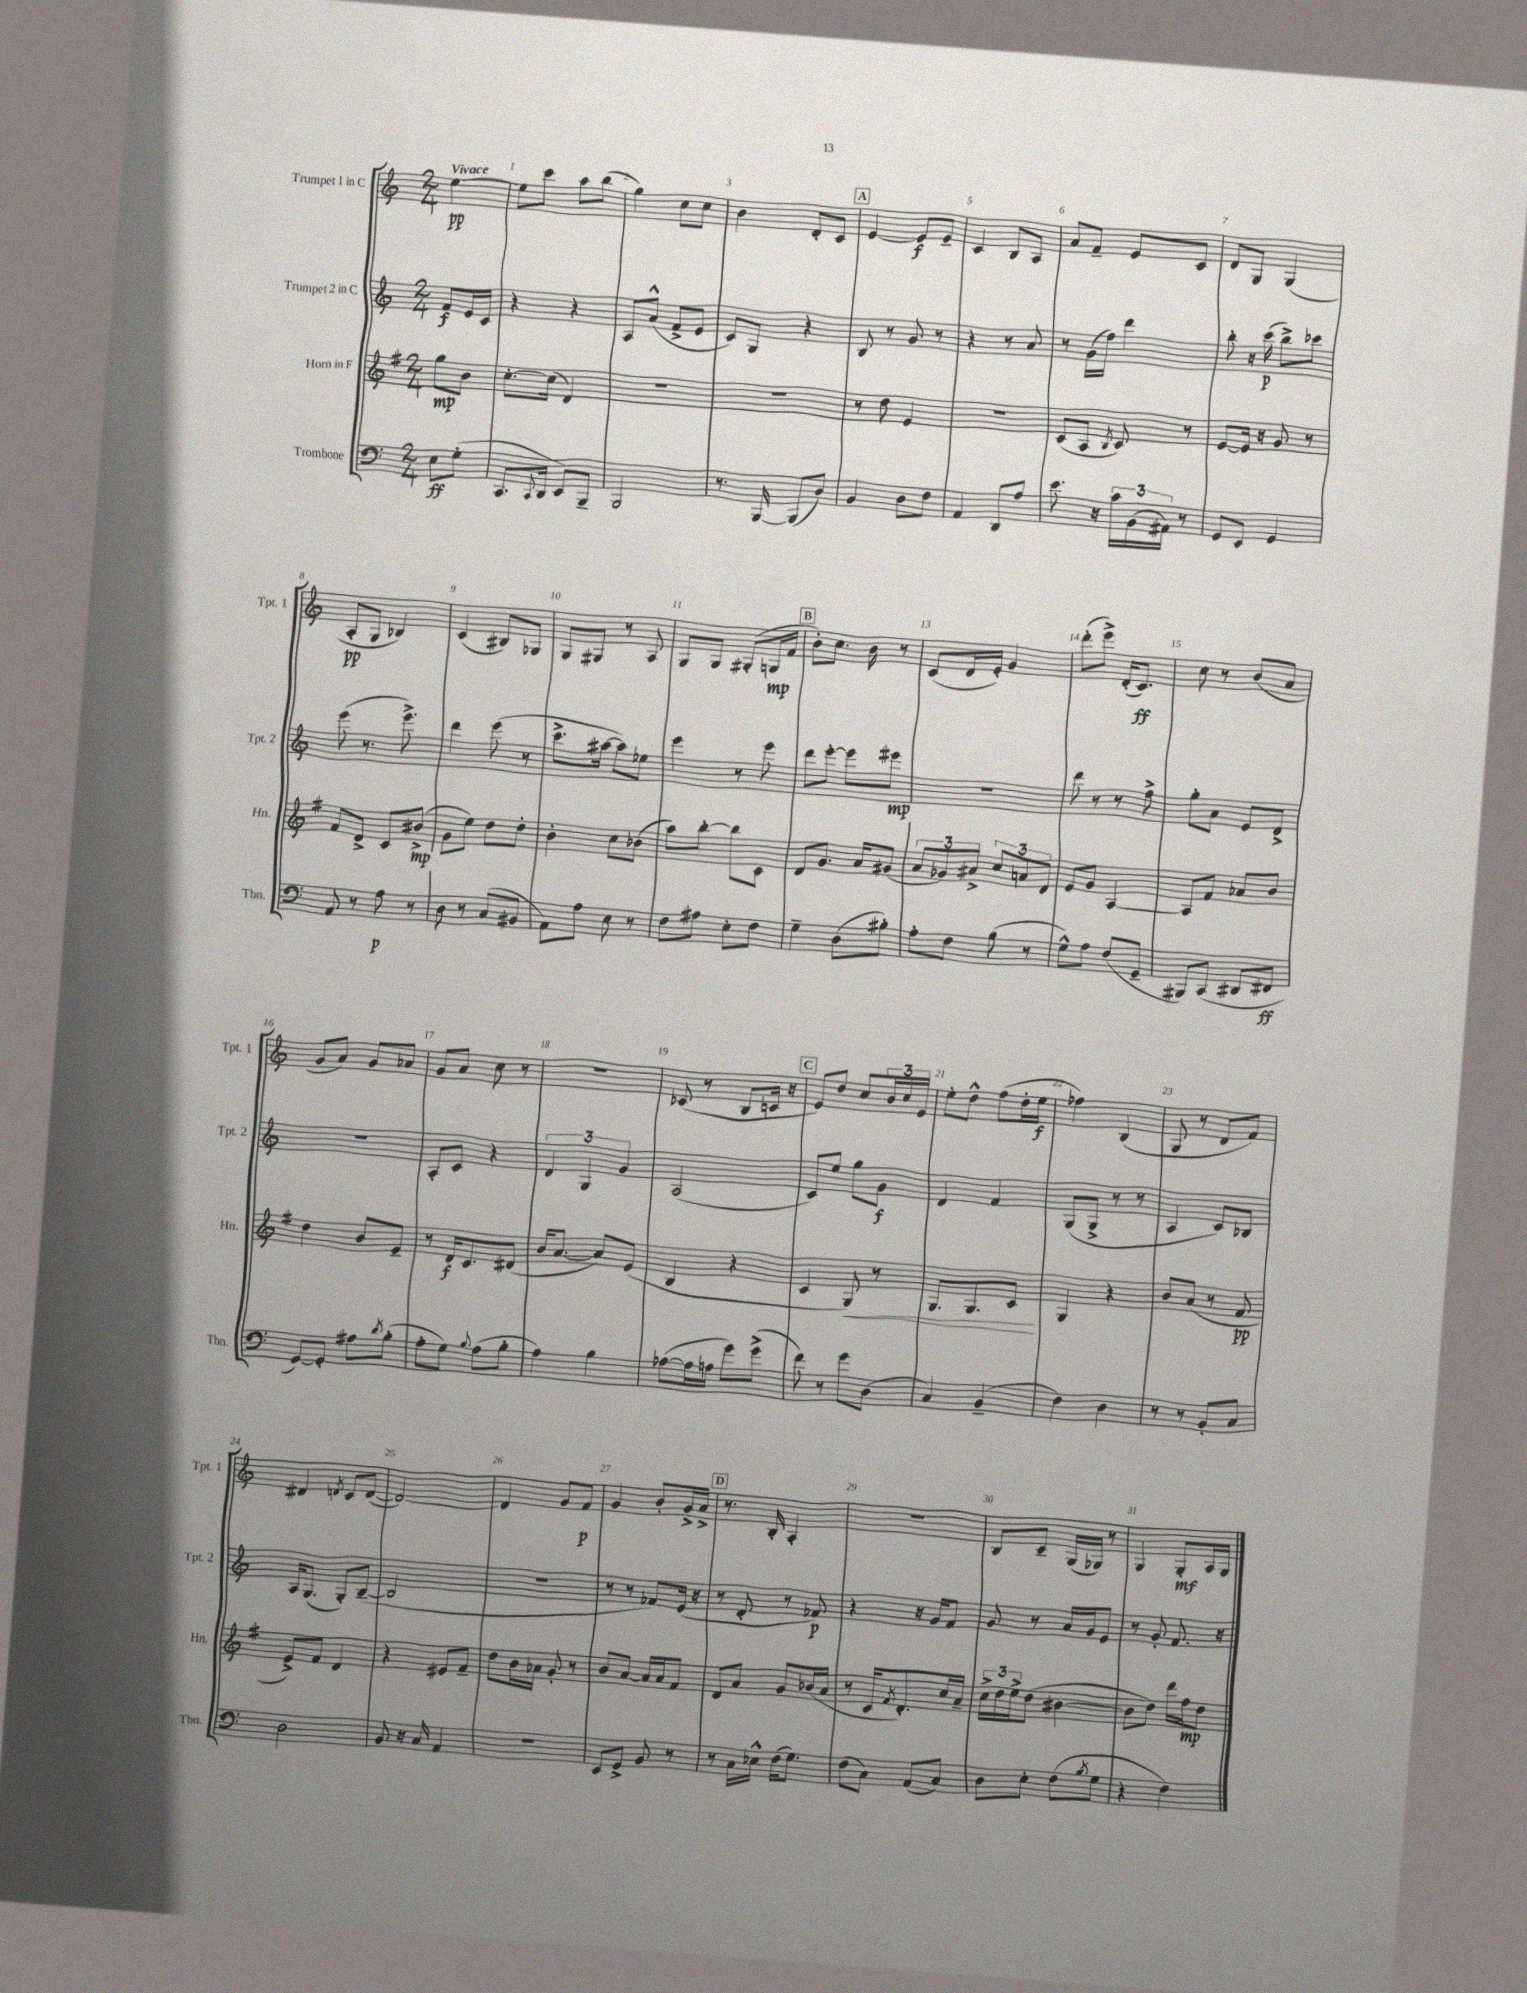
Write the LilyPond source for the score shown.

<<
\new StaffGroup <<
\new Staff = "s0" \with { instrumentName = "Trumpet 1 in C" shortInstrumentName = "Tpt. 1" } {
    \clef treble \key c \major \numericTimeSignature \time 2/4 \partial 4 \tempo "Vivace"
    e''4~\pp |
    e''8 c'''8 a''8 b''8( |
    g''4) c''8 c''8 |
    b'4 d'8-. c'8 |
    \mark \markup { \box "A" } e'4~ e'8\f e'8-- |
    c'4 b8 a8 |
    a'8 f'8-- e'8 c'8 |
    d'8 g8 g4( |
    a8-.\pp g8 bes4) |
    c'4( bis8) ges8 |
    g8 gis8 r8 a8 |
    g8 g8 gis8-.( g16\mp f'16 |
    \mark \markup { \box "B" } b'8-.) c''8. b'16 r8 |
    c'8( d'16 e'16-.) g'4 |
    d'''8-.( e'''8->) d'16-.( c'8.\ff) |
    c''8 r8 b'8( a'8 |
    g'8 a'8) g'8 aes'8 |
    g'8 a'8 c''8 r8 |
    R2 |
    ces'8( r8 b8 c'16 r16 |
    \mark \markup { \box "C" } e'8) d''8 c''8 \tuplet 3/2 { b'16 c''16 e'16 } |
    e''8-. d''8-^ f''8( d''16-. e''16\f |
    fes''4) b4( |
    g8 r8 d'8 f'8) |
    dis'4 \acciaccatura { d'8 } c'8 d'8~( |
    d'2~) |
    d'4 g'8 f'8\p |
    g'4 b'8-. g'16-> a'16-> |
    \mark \markup { \box "D" } r8. b16-. a4-. |
    R2 |
    b8 c'8-- g16( ges16) r8 |
    g4 g8-.\mf a16 g16 \bar "|." |
}
\new Staff = "s1" \with { instrumentName = "Trumpet 2 in C" shortInstrumentName = "Tpt. 2" } {
    \clef treble \key c \major \numericTimeSignature \time 2/4 \partial 4
    f'8\f e'16 c'16 |
    r4 r4 |
    a8 a'8-^( f'8-> e'8 |
    c'8) g8 r4 |
    \mark \markup { \box "A" } b8 r8 g'8 r8 |
    r4 r8 a'8 |
    r8 g'16( f''16) d'''4 |
    b''8-. r16 c'''16\p( b''8->) ces'''8 |
    e'''8( r8. e'''8.->) |
    d'''4 e'''8( r8 |
    c'''8.-> ais''16~ ais''8) ees''8 |
    e'''4 r8 e'''8 |
    \mark \markup { \box "B" } d'''8 e'''8~-. e'''8 eis'''8\mp |
    R2 |
    d'''8 r8 r8 f''8-> |
    g''8-. a'8 e'8 d'8-> |
    R2 |
    a8-. c'8 r4 |
    \tuplet 3/2 { d'4 g4 g'4 } |
    a2( |
    \mark \markup { \box "C" } c'8) e''8 g''8 g'8\f |
    d'4 f'4 |
    g8( g8-> r8 r8 |
    a4 c'8) bes8 |
    a16 g8.( g8-.) b8~--( |
    b2 |
    R2 |
    r8 r8 fes'8) e'16( r16 |
    \mark \markup { \box "D" } r8 d'8-. r8 fes'8\p) |
    r4 r16 g'16 f'8 |
    g'8 r8 a'16 g'16 e'8 |
    r8 g'8-. f'8. r16 \bar "|." |
}
\new Staff = "s2" \with { instrumentName = "Horn in F" shortInstrumentName = "Hn." } {
    \clef treble \key g \major \numericTimeSignature \time 2/4 \partial 4
    g''8\mp b'8 |
    c''8.~-. c''16( d'4) |
    R2 |
    r2 |
    \mark \markup { \box "A" } r8 d''8 e'4 |
    R2 |
    c'8( a8 \acciaccatura { b8 } c'8) r8 |
    e'8~ e'16 r16 g'8 r8 |
    fis'8 d'8-> c'8 bis'8->\mp( |
    g'8 e''8) d''8 d''8-. |
    b'4-. c''8 bes'8( |
    a''8) b''8~-. b''8 c'8 |
    \mark \markup { \box "B" } d'8 g'8. a'16 gis'8( |
    \tuplet 3/2 { a'8 ges'8) ais'8-> } \tuplet 3/2 { c''8 a'8 d'8 } |
    e'8 g'8 a4~ |
    a8 fis'8 aes'8 b'8 |
    d''4 b'8 e'8-- |
    r8 d'16\f c'8. dis'8( |
    b'16 a'8.~ a'8) e'8( |
    b4 r4 |
    \mark \markup { \box "C" } c'4 g8\<) r8 |
    g8. g8. c'8\! |
    g4 r4 |
    b'8 a'8( r8 fis'8\pp |
    e'8->) fis'8 d'4 |
    r4 eis'8 fis'8-- |
    d''8 b'16 aes'16 g'8-. r8 |
    b'8 a'8~ a'16 a'16 fis'8 |
    \mark \markup { \box "D" } d'8 a'8 g'8 bes'16( a'16 |
    r8 c'16 \acciaccatura { fis'8 } d'8.-.) c''16 a'16-- |
    \tuplet 3/2 { c''16-> d''16 e''16-> } d''8( bis'4~ |
    bis'8 d''8) d'''16 fis''16\mp d''8 \bar "|." |
}
\new Staff = "s3" \with { instrumentName = "Trombone" shortInstrumentName = "Tbn." } {
    \clef bass \key c \major \numericTimeSignature \time 2/4 \partial 4
    e8\ff g8-.( |
    c,8. \appoggiatura { c,8 } d,16 e,8) b,,8-- |
    b,,2 |
    r8. b,,16~ b,,8( d8) |
    \mark \markup { \box "A" } b,4 d8 f8 |
    a,4 d,8 a8 |
    e'8. r16 \tuplet 3/2 { c'16 b,16( ais,16) } r8 |
    g,8 e,8 g,4 |
    a,8 r8 a8\p r8 |
    d8 r8 c8( bis,8 |
    a,8) a8 e8 r8 |
    f8 ais8 e8-. f8 |
    \mark \markup { \box "B" } g4-- d8( bis8-.) |
    a8-. f8 b8( r8 |
    g8-^) a8 f8( g,8-- |
    bis,,8) c,8( dis,8 fis,8\ff |
    g,8~) g,8-. ais8 \acciaccatura { d'8 } b8-.( |
    a8-. g8) \appoggiatura { b8 } a8( b8-. |
    a4) b4 |
    aes8~( aes16 a16 g'8) g'8->( |
    \mark \markup { \box "C" } f'8) r8 g'8 d8( |
    c4) b,4--( |
    f4) d4 |
    r8 r8 b,8-. c8 |
    d2 |
    b,8 r16 c16 a,4 |
    R2 |
    e,8 g,8-> b,8 r8 |
    \mark \markup { \box "D" } r8 c16 ees16-^ f16( g8.) |
    f8( c8) a,8( c8) |
    d8 e8-. f8( \acciaccatura { b8 } g8 |
    r4 f4) \bar "|." |
}
>>
>>
\layout { \context { \Score \override BarNumber.break-visibility = ##(#f #t #t) barNumberVisibility = #all-bar-numbers-visible } }
